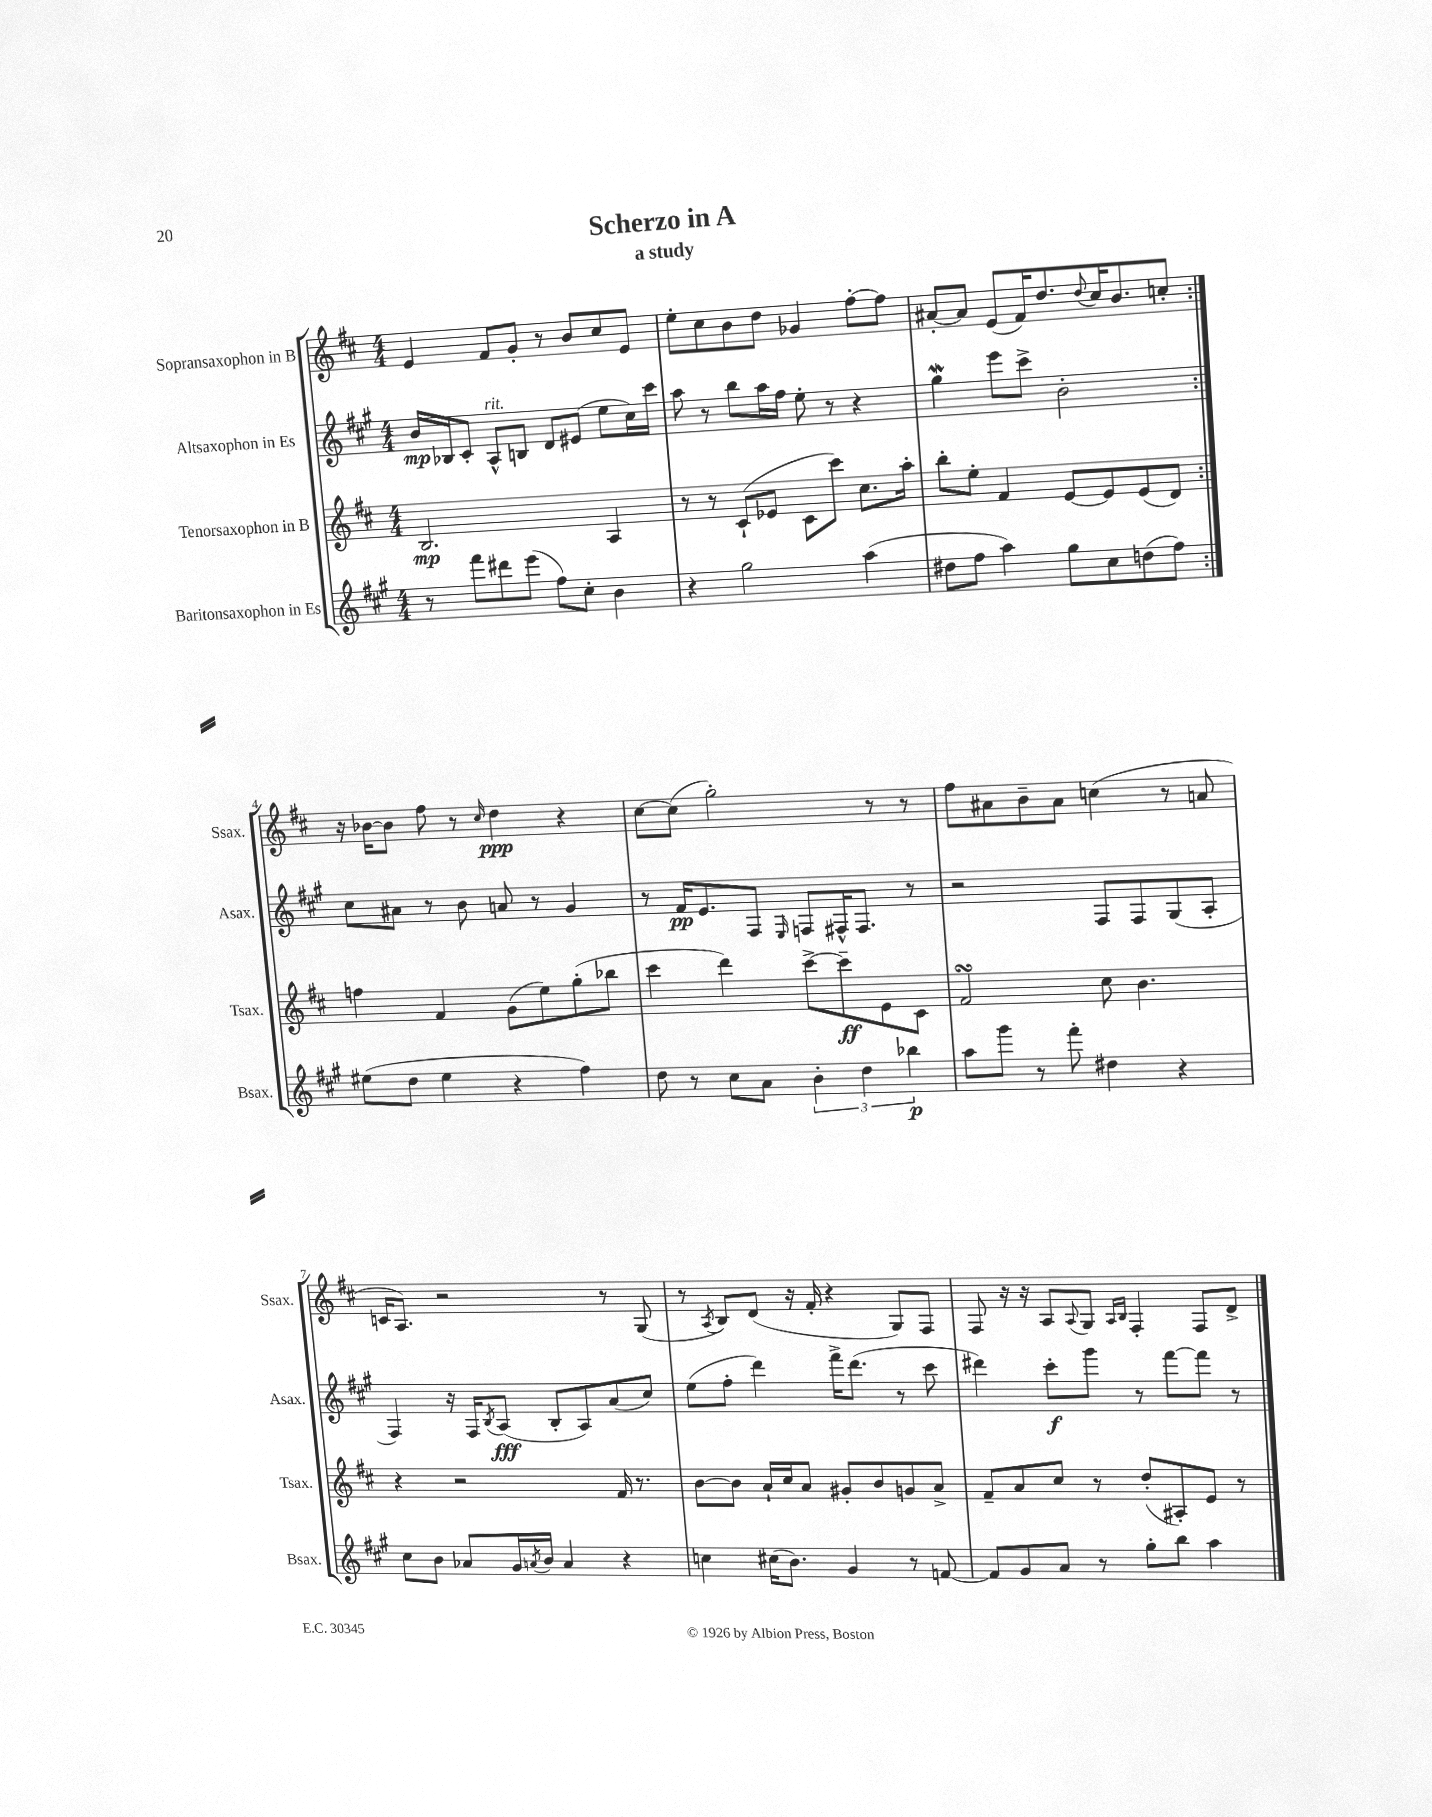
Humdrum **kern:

**kern	**kern	**kern	**kern
*staff4	*staff3	*staff2	*staff1
*clefG2	*clefG2	*clefG2	*clefG2
*k[f#c#g#]	*k[f#c#]	*k[f#c#g#]	*k[f#c#]
*M4/4	*M4/4	*M4/4	*M4/4
8r	2.B	16b	4e
.	.	16B-	.
8fff#	.	8c#'	.
8ddd#	.	8A^^	8f#
(8eee	.	8B	8g'
8ff#)	.	8d	8r
8cc#'	.	(8e#	8b
4b	4A	8ee	8cc#
.	.	16cc#)	8e
.	.	16ccc#	.
=	=	=	=
4r	8r	8aa	8ee'
.	8r	8r	8cc#
2gg#	(8c#`	8bb	8b
.	8e-	16aa	8dd
.	.	16ff#	.
.	8c#	8ee'	4g-
.	8ccc#)	8r	.
(4aa	8.cc#	4r	[8ff#'
.	.	.	8ff#]
.	16aa'	.	.
=	=	=	=
8dd#	8bb'	4gg#	[8a#'
8ff#	8ee'	.	8a#]
4aa)	4f#	8eee	(8e
.	.	8ccc#^	16f#)
.	.	.	8.dd
8gg#	[8e	2b'	.
.	.	.	8qqdd
8cc#	8e]	.	16cc#
.	.	.	8.b
(8dd	(8e	.	.
8ff#)	8d)	.	8cc'
=:|!	=:|!	=:|!	=:|!
(8ee#	4ff	8cc#	16r
.	.	.	[16b-
8dd	.	8a#	8b-]
4ee#	4f#	8r	8ff#
.	.	8b	8r
.	.	.	16qqcc#
4r	(8g	8a	4dd
.	8ee)	8r	.
4ff#)	(8gg'	4g#	4r
.	8bb-	.	.
=	=	=	=
8dd	4ccc#	8r	[8cc#
8r	.	16f#	(8cc#]
.	.	8.e	.
8cc#	4ddd)	.	2gg')
8a	.	8F#	.
.	.	16qqE	.
6b'	[8ccc#^	8F	.
.	8ccc#~]	16F#^^	.
6dd	.	.	.
.	.	8.F#	.
.	8e	.	8r
6bb-	.	.	.
.	8c#	8r	8r
=	=	=	=
8aa	2f#	2r	8ff#
8ggg#	.	.	8a#
8r	.	.	8b~
8fff#'	.	.	8a#
4dd#	8cc#	8F#	(4cc
.	4.b	8F#	.
4r	.	(8G#	8r
.	.	8A'	8a
=	=	=	=
8cc#	4r	4F#)	16c
.	.	.	8.A)
8b	.	.	.
8a-	2r	16r	2r
.	.	16F#	.
.	.	8qB	.
16g#	.	(8A	.
8qa	.	.	.
16b	.	.	.
4a	.	8B'	.
.	.	8A)	.
4r	16f#	(8a	8r
.	8.r	.	.
.	.	8cc#)	(8G
=	=	=	=
4cc	[8b	(8ee	8r
.	.	.	8qA
.	8b]	8ff#'	8B)
(16cc#	16a`	4ddd)	(8d
8.b)	16cc#	.	.
.	8a	.	16r
.	.	.	16f#'
4g#	8g#'	16fff#^	4r
.	.	(8.ddd	.
.	8b	.	.
8r	8g	8r	8G)
[8f	8a^	8ccc#	8F#
=	=	=	=
8f]	8f#~	4ddd#)	8F#
8g#	8a	.	16r
.	.	.	16r
8a	8cc#	8ccc#'	8A
.	.	.	8qqA
8r	8r	8ggg#	8G
.	.	.	16qqA
.	.	.	16qqB
8gg#'	(8dd'	8r	4F#'
8bb	8A#')	[8fff#	.
4aa	8e	8fff#]	8F#
.	8r	8r	8d^
==	==	==	==
*-	*-	*-	*-
